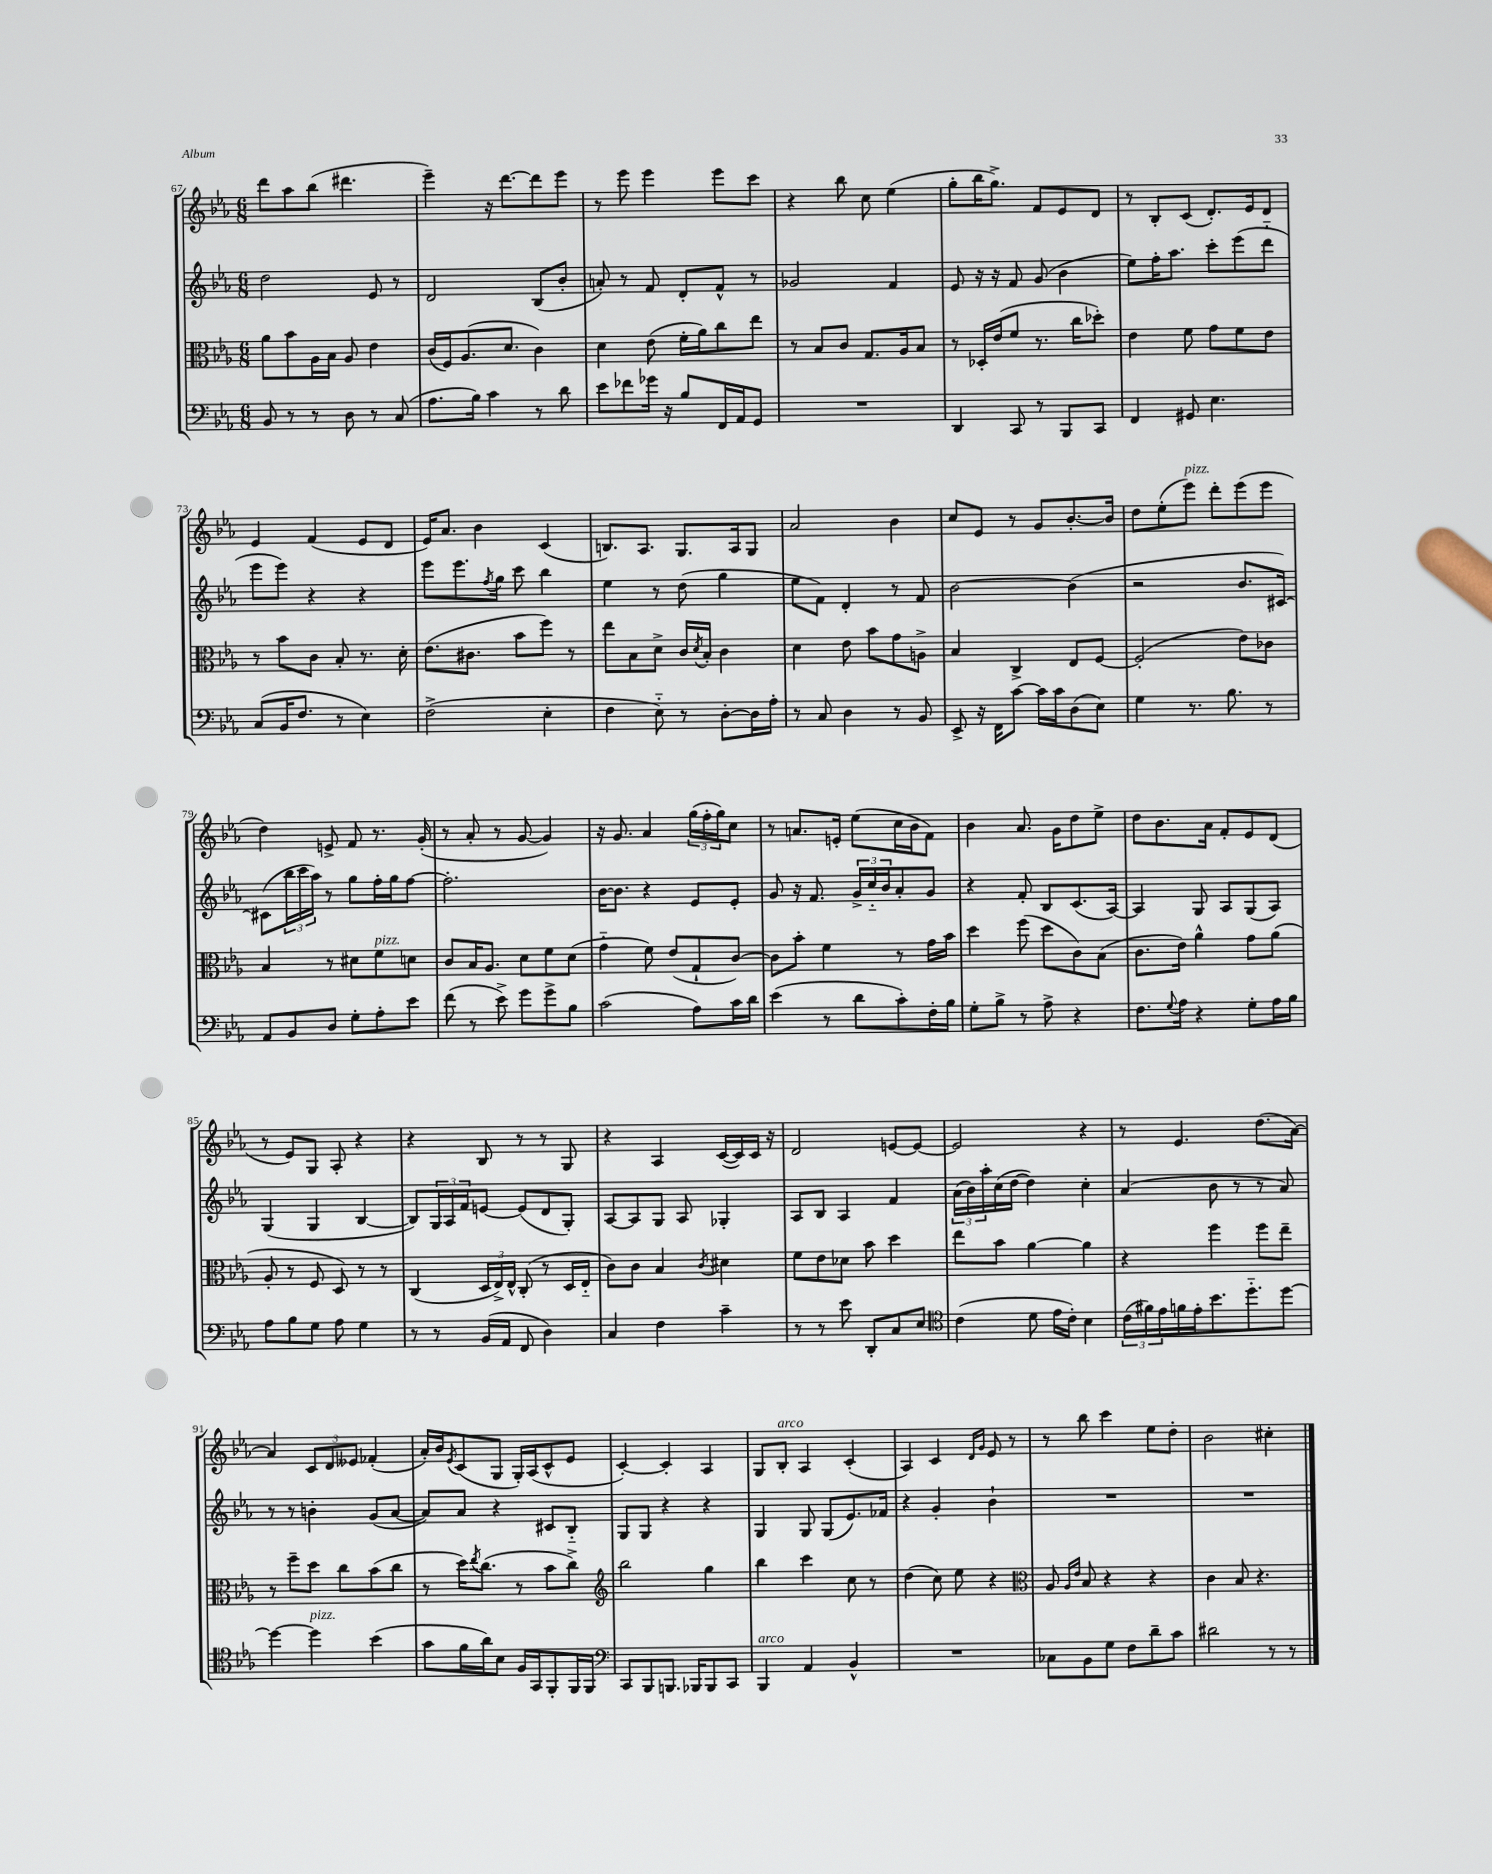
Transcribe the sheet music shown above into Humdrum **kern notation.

**kern	**kern	**kern	**kern
*part4	*part3	*part2	*part1
*staff4	*staff3	*staff2	*staff1
*clefF4	*clefC3	*clefG2	*clefG2
*k[b-e-a-]	*k[b-e-a-]	*k[b-e-a-]	*k[b-e-a-]
*M6/8	*M6/8	*M6/8	*M6/8
=67	=67	=67	=67
8BB-/	8a-\L	2dd\	8ddd\L
8r	8b-\	.	8aa-\
8r	16A-\L	.	(8bb-\J
.	16B-\JJ	.	.
8D\	8A-/	.	4.ddd#X\
8r	4e-\	8e-/	.
(8C/	.	8r	.
=68	=68	=68	=68
8.A-\L	(16c/LL	2d/	4eee-~\)
.	16F/J)	.	.
.	(8.A-/	.	.
16B-\Jk)	.	.	.
4c\	.	.	16r
.	8.d/J	.	[8.ddd\L
8r	4c\)	(8B-/L	8ddd\]
8d\	.	8b-'/J	8eee-\J
=69	=69	=69	=69
8e-\L	4d\	8an'/)	8r
8f-X\	.	8r	8eee-\
16g-X\Jk	(8e-\	8f/	4eee-\
16r	.	.	.
8B-/L	16f'\LL	8d'/L	.
.	16a-\J)	.	.
16FF/L	8cc\	8f^^/J	8eee-\L
16AA-/J	.	.	.
8GG/J	8ee-\J	8r	8ccc\J
=70	=70	=70	=70
2.r	8r	2g-X/	4r
.	8B-/L	.	.
.	8c/J	.	8bb-\
.	8.G/L	.	8cc\
.	.	4f/	(4ee-\
.	16A-/k	.	.
.	8B-/J	.	.
=71	=71	=71	=71
4DD/	8r	8e-/	8gg'\L
.	16D-X'/LL	16r	16bb-\K
.	(16e-/J	16r	8.gg^\J)
8CC/	8f/J	8f/	.
8r	8.r	(8g/	8f/L
8BBB-/L	.	4b-\	8e-/
.	16cc\KL	.	.
8CC/J	8dd-X'\J)	.	8d/J
=72	=72	=72	=72
4FF/	4e-\	8ee-\L)	8r
.	.	16ff'\K	8B-'/L
.	.	8.aa-\J	.
8GG#X/	8f\	.	(8c/J
4.E-\	8g\L	8ccc'\L	8.d'/L)
.	8f\	(8eee-\	.
.	.	.	16e-/k
.	8e-\J	8ddd\J	8d/J
!!LO:LB:g=z
=73	=73	=73	=73
(8C/L	8r	8eee-\L	4e-/
16BB-/K	8b-\L	8eee-\J)	.
8.F/J	.	.	.
.	8c\J	4r	(4f/
8r	8B-'/	.	.
4E-\)	8.r	4r	8e-/L
.	.	.	8d/J
.	16d'\	.	.
=74	=74	=74	=74
(2F^\	(8.e-\L	8eee-\L	16e-/KL)
.	.	.	8.a-/J
.	.	8.eee-\	.
.	8.c#X\J	.	.
.	.	.	4b-\
.	.	8qff/	.
.	.	16gg\Jk	.
.	8b-\L	8ccc\	.
4E-'\	8ff\J)	4bb-\	(4c/
.	8r	.	.
=75	=75	=75	=75
4F\	8ee-\L	4ee-\	8.Bn/L)
.	8B-\	.	.
.	.	.	8.A-/J
8E-\)	8d^\J	8r	.
8r	16c/LL	(8dd\	8.G/L
.	8qd/	.	.
.	16B-'/JJ	.	.
[8D'\L	4c\	4gg\	.
.	.	.	16A-/k
16D\L]	.	.	8G/J
16A-'\JJ	.	.	.
=76	=76	=76	=76
8r	4d\	8ee-\L	2a-/
8C/	.	8f\J)	.
4D\	8e-\	4d'/	.
.	8b-\L	.	.
8r	8g\	8r	4b-\
8BB-/	8An^\J	8f/	.
=77	=77	=77	=77
8EE-^/	4B-/	[2b-\	8cc/L
16r	.	.	8e-/J
16FF\KL	.	.	.
[8c\J	4C^/	.	8r
16c\LL]	.	.	8g/L
16c\J	.	.	.
(8D\	8E-/L	(4b-\]	[8.b-'/
8E-\J)	[8F/J	.	.
.	.	.	16b-/Jk]
=78	=78	=78	=78
4G\	(2F'/]	2r	8dd\L
.	.	.	(8ee-'\
!	!	!	!LO:TX:a:i:t=pizz.
8.r	.	.	8eee-\J)
.	.	.	8ddd'\L
8.B-\	.	.	.
.	8e-\L)	8.b-/L	(8eee-\
8r	8c-X\J	.	8eee-\J
.	.	[16c#X/Jk)	.
!!LO:LB:g=z
=79	=79	=79	=79
8AA-/L	4B-/	(8c#X\L]	4dd\)
8BB-/	.	24bb-\L	.
.	.	24ccc\	.
.	.	24aa-\JJ)	.
8D/J	8r	8r	8en^/
8G'\L	8d#X\L	8gg\L	8f/
!	!LO:TX:a:i:t=pizz.	!	!
8A-'\	8f\	16ff'\L	8.r
.	.	16gg\J	.
8e-\J	8dn\J	[8ff\J	.
.	.	.	(16g'/
=80	=80	=80	=80
(8f\	8c/L	2.ff'\]	8r
8r	16B-/K	.	8a-'/
.	8.A-/J	.	.
8e-^\)	.	.	8r
8g\L	8d\L	.	[8g/
8g^\	8f\	.	4g/])
8B-\J	(8d\J	.	.
=81	=81	=81	=81
(2c\	4g\	[16b-\KL	16r
.	.	8.b-\J]	8.g/
.	8f\)	4r	4a-/
.	(8e-/L	.	.
8A-\L)	8G`/	8e-/L	(24gg\LL
.	.	.	24ff'\
.	.	.	24gg\J)
16c\L	[8c/J)	8e-'/J	8cc\J
16d\JJ	.	.	.
=82	=82	=82	=82
(4e-\	8c\L]	8g/	8r
.	8b-'\J	16r	8.an/L
.	.	8.f/	.
8r	4f\	.	.
.	.	.	16en'/Jk
8d\L	.	24g^/LL	(8ee-\L
.	.	24cc/	.
.	.	24b-/J	.
8c'\)	8r	8a-'/	16cc\L
.	.	.	16b-\J
16F'\L	16g\LL	8g/J	8f\J)
16B-\JJ	16b-\JJ	.	.
=83	=83	=83	=83
8G'\L	4dd\	4r	4b-\
8B-^\J	.	.	.
8r	(8ff\	8f'/	8.a-/
8A-^\	8dd\L	8B-/L	.
.	.	.	16g\KL
4r	8c\)	(8.c/	8dd\
.	(8B-\J	.	8ee-^\J
.	.	[16A-/Jk)	.
=84	=84	=84	=84
8.F\L	8.c\L	4A-/]	8dd\L
.	.	.	8.b-\
8qqG/	.	.	.
16A-\Jk	16e-\Jk)	.	.
4r	4a-^^\	8G/	.
.	.	.	16a-\Jk
.	.	8A-/L	8f'/L
8G'\L	8g\L	(8G/	8e-/
16A-\L	(8a-\J	8A-/J)	(8d/J
16B-\JJ	.	.	.
!!LO:LB:g=z
=85	=85	=85	=85
8A-\L	8A-'/	(4G/	8r
8B-\	8r	.	8e-/L)
8G\J	8F/	4G/	8G/J
8A-\	8D/)	.	8A-'/
4G\	8r	[4B-/	4r
.	8r	.	.
=86	=86	=86	=86
8r	(4C/	8B-/L])	4r
8r	.	24G/L	.
.	.	24A-/	.
.	.	24f/J	.
(16BB-/LL	24D/LL	[8en/J	8B-/
.	24E-^/)	.	.
16AA-/JJ	.	.	.
.	24E-^^/JJ	.	.
8FF/	(8C'/	(8e/L]	8r
4D\)	8r	8d/	8r
.	16D/LL	8G'/J)	8G/
.	16E-/JJ	.	.
=87	=87	=87	=87
4C/	8c\L)	[8A-/L	4r
.	8c\J	8A-/]	.
4F\	4B-/	8G/J	4A-/
.	.	8A-/	.
.	8qc/	.	.
4c~\	4d#X\	4G-X'/	([16c/LL
.	.	.	16c/])
.	.	.	16c/JJ
.	.	.	16r
=88	=88	=88	=88
8r	8f\L	8A-/L	2d/
8r	8e-\	8B-/J	.
8e-\	8d-X\J	4A-/	.
8DD'/L	8b-\	.	.
8C/	4dd\	4f/	[8en/L
8E-/J	.	.	8e/J_
=89	=89	=89	=89
*clefC4	*	*	*
(4c\	8ee-\L	(24a-\LL	2e/]
.	.	24b-\)	.
.	.	24aa-'\	.
.	8b-\J	(16cc\	.
.	.	[16dd\JJ	.
8d\	[4a-\	4dd\])	.
16e-\LL	.	.	.
16c'\JJ)	.	.	.
4B-\	4a-\]	4cc'\	4r
=90	=90	=90	=90
(24c\LL	4r	(4a-/	8r
24f#X\)	.	.	.
24e-\	.	.	.
16fn\	.	.	4.e-/
16e-'\J	.	.	.
8.b-\	4ff\	8b-\	.
.	.	8r	.
8.dd\	.	.	.
.	8ff\L	8r	(8.dd\L
[8dd\J	8ee-~\J	8a-/)	.
.	.	.	[16a-\Jk)
!!LO:LB:g=z
=91	=91	=91	=91
4dd\_	8r	8r	4a-/]
.	8ff~\L	8r	.
!LO:TX:a:i:t=pizz.	!	!	!
4dd\]	8dd\J	4bn'\	12c/L
.	.	.	12d/
.	8cc\L	.	.
.	.	.	12e--X/J
(4b-\	(8b-\	(8g/L	(4f-X'/
.	8cc\J	[8a-/J	.
=92	=92	=92	=92
8g\L	8r	8a-/L])	16a-'/LL)
.	.	.	16b-/J
.	.	.	8qe-/
16f\L	16dd\KL)	8a-/J	(8c/
.	8qee-/	.	.
16a-\J)	(8.cc\J	.	.
8B-\J	.	4r	8G/J
16F/LL	8r	.	16G'/LL)
16GG/J	.	.	(16A-/J
8FF'/	8b-\L	8c#X/L	8c^^/
16FF/L	8cc^\J)	8B-/J	8e-/J
16FF/JJ	.	.	.
=93	=93	=93	=93
*clefF4	*clefG2	*	*
8CC/L	2bb-\	8G/L	[4c'/)
8BBB-/	.	8G/J	.
8.BBBn/J	.	4r	4c'/]
16BBB-X/KL	.	.	.
8BBB-/	4gg\	4r	4A-/
8CC/J	.	.	.
=94	=94	=94	=94
!LO:TX:a:i:t=arco	!	!	!
4BBB-/	4bb-\	4G/	8G/L
!	!	!	!LO:TX:a:i:t=arco
.	.	.	8B-'/J
4AA-/	4ccc\	8G/	4A-/
.	.	(8G/L	.
4BB-^^/	8cc\	8.e-/)	(4c'/
.	8r	.	.
.	.	16f-X/Jk	.
=95	=95	=95	=95
2.r	(4dd\	4r	4A-/)
.	8cc\)	4g'/	4c/
.	8ee-\	.	.
.	.	.	16qqd/LL
.	.	.	16qqg/JJ
.	4r	4b-`\	8e-/
.	.	.	8r
=96	=96	=96	=96
*	*clefC3	*	*
8C-X\L	8A-/	2.r	8r
.	16qqA-/LL	.	.
.	16qqe-/JJ	.	.
8BB-\	8B-/	.	8bb-\
8G\J	4r	.	4ccc\
8F\L	.	.	.
8d~\	4r	.	8ee-\L
8c\J	.	.	8dd'\J
=97	=97	=97	=97
2d#X\	4c\	2.r	2b-\
.	8B-/	.	.
.	4.r	.	.
8r	.	.	4cc#X'\
8r	.	.	.
==	==	==	==
*-	*-	*-	*-
